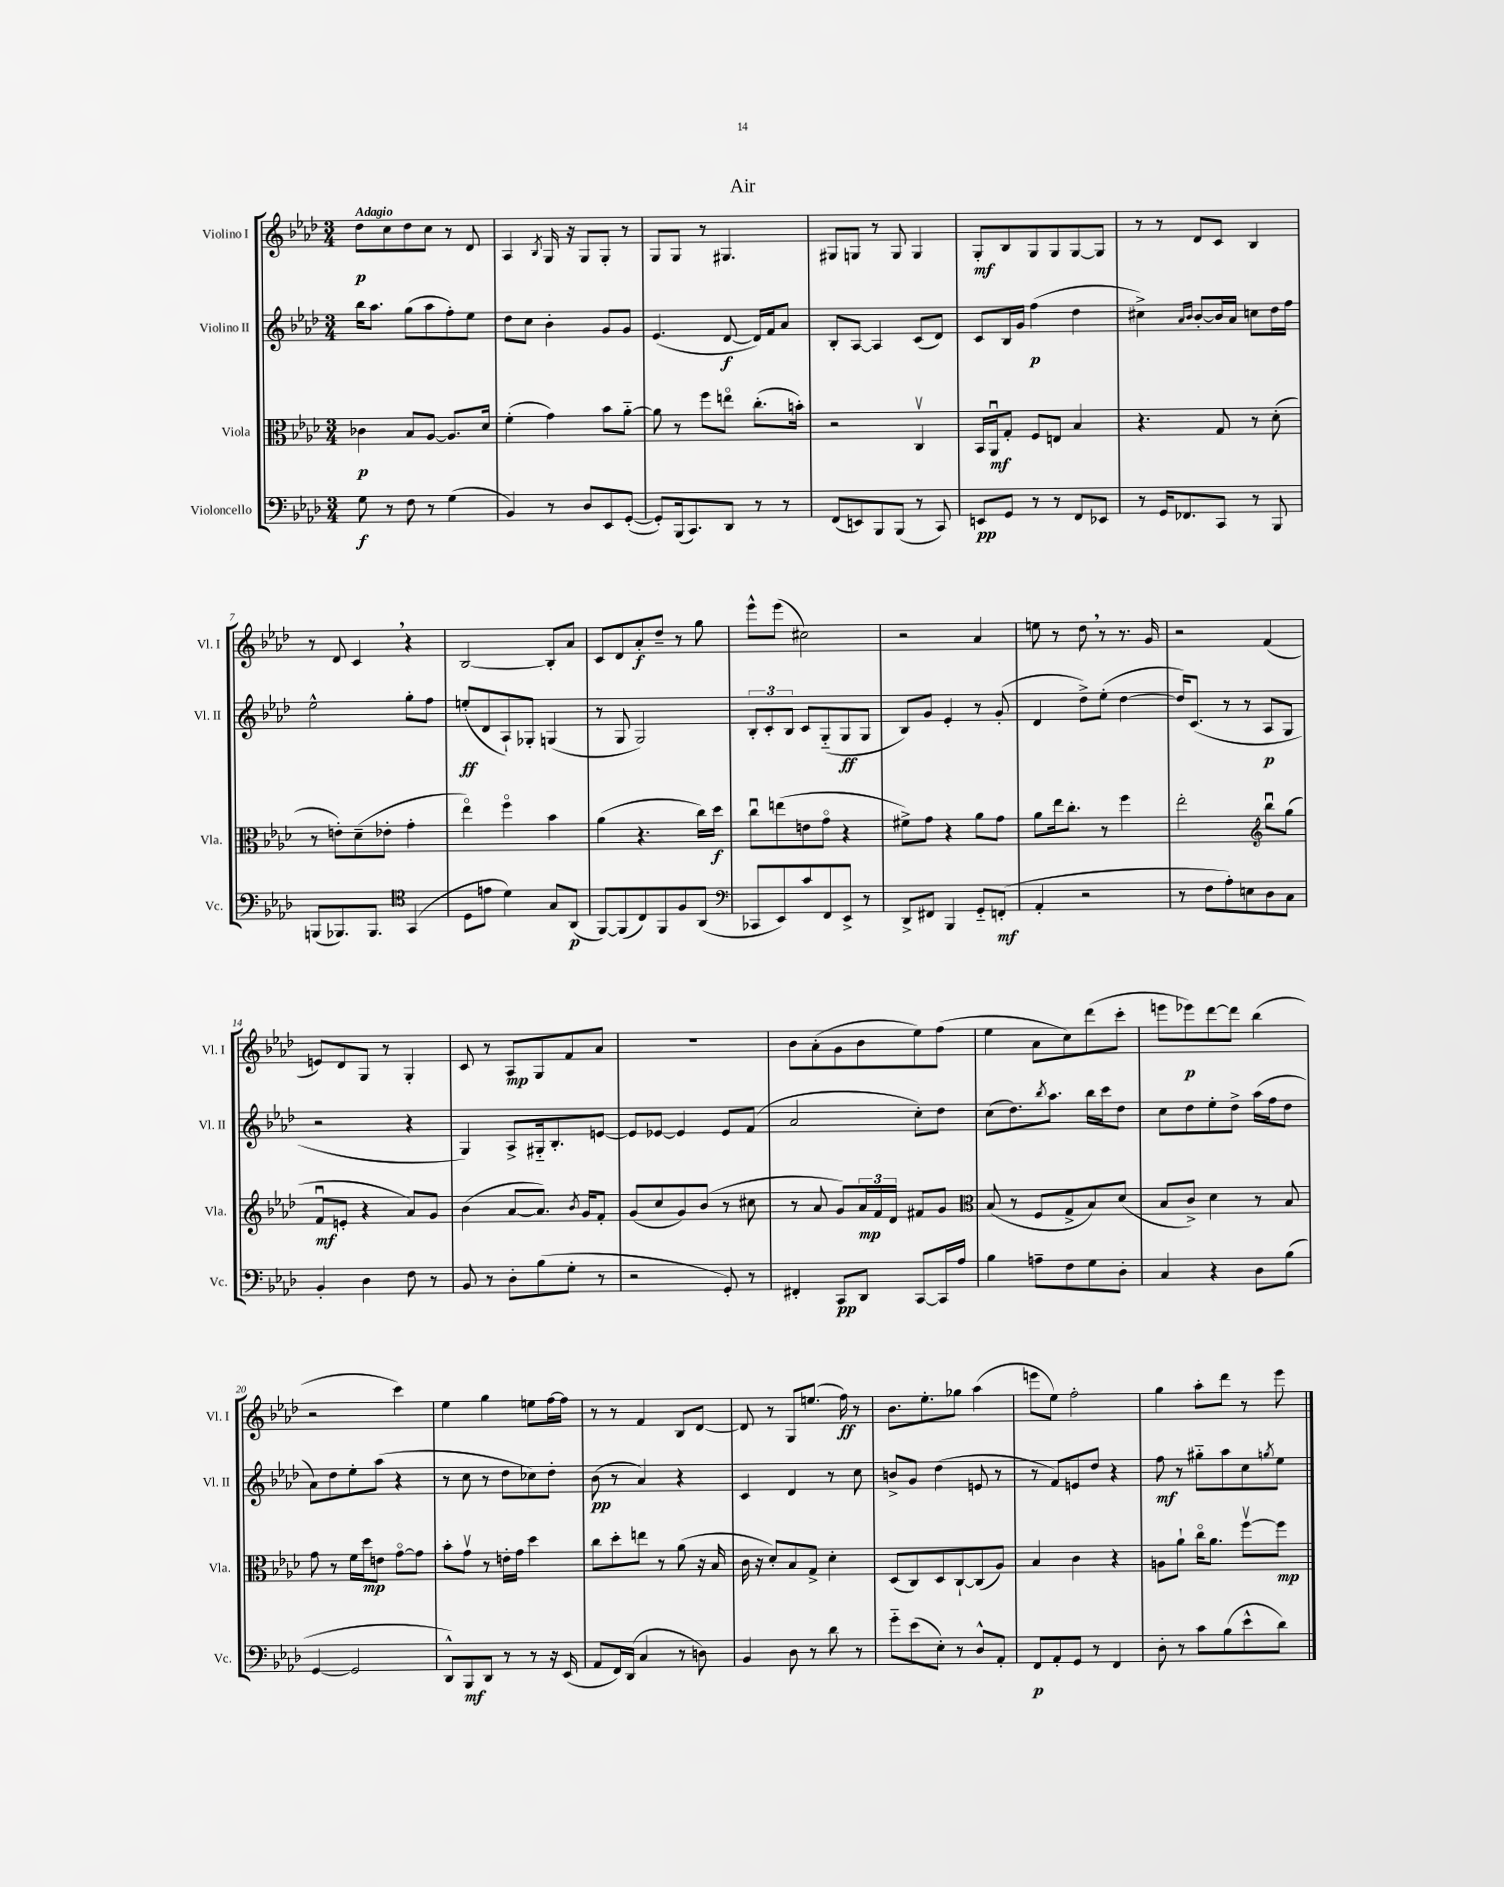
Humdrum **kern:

**kern	**kern	**kern	**kern
*staff4	*staff3	*staff2	*staff1
*clefF4	*clefC3	*clefG2	*clefG2
*k[b-e-a-d-]	*k[b-e-a-d-]	*k[b-e-a-d-]	*k[b-e-a-d-]
*M3/4	*M3/4	*M3/4	*M3/4
8G	4c-	16bb-	8dd-
.	.	8.aa-	.
8r	.	.	8cc
8F	8B-	(8gg	8dd-
8r	[8A-	8aa-	8cc
(4G	8.A-]	8ff')	8r
.	.	8ee-	8d-
.	16d-	.	.
=	=	=	=
4BB-)	(4f'	8dd-	4A-
.	.	8cc	.
.	.	.	8qB-
8r	4g)	4b-'	16G
.	.	.	16r
8D-	.	.	8G
8EE-	8b-	8g	8G'
([8GG'	[8a-'~	8g	8r
=	=	=	=
8GG'])	8a-]	(4.e-	8G
(16BBB-	8r	.	8G
8.CC)	.	.	.
.	8ff	.	8r
8DD-	8eeo	[8d-	4.G#
8r	(8.cc'	16d-])	.
.	.	16f	.
8r	.	8a-	.
.	16b')	.	.
=	=	=	=
(8FF	2r	8B-'	8G#
8EE)	.	[8A-	8G
8BBB-	.	4A-]	8r
(8BBB-	.	.	8G
8r	4Cv	(8c	4G
8CC)	.	8d-)	.
=	=	=	=
8EE	16BB-	8c	8G'
.	16AA-u	.	.
8GG	8G'	16B-	8B-
.	.	16g	.
8r	8F	(4ff	8G
8r	8E	.	8G
8FF	4B-	4dd-	[8G
8EE-	.	.	8G]
=	=	=	=
8r	4.r	4cc#^)	8r
16GG	.	.	8r
8.FF-	.	.	.
.	.	16qqa-	.
.	.	16qqb-	.
.	.	[8b-'	8d-
8CC	8G	16b-]	8c
.	.	16a-	.
8r	8r	8cc	4B-
8BBB-	(8d-'	16dd-	.
.	.	16ff	.
=	=	=	=
(8BBB	8r	2ee-^^	8r
8.BBB-)	8e')	.	8d-
.	(8d-~	.	4c
8.BBB-	.	.	.
.	8e-'	.	.
*clefC4	*	*	*
(4GG	4g'	8gg'	4r
.	.	8ff	.
=	=	=	=
8D-	4ee-o)	(8ee'	[2B-
8e	.	8d-	.
4d-)	4ffo	8A-`)	.
.	.	8G-'	.
8G	4b-	(4G	8B-']
(8AA-	.	.	8a-
=	=	=	=
[8FF)	(4a-	8r	8c
(8FF]	.	8G	8d-
8C)	4.r	2G)	8a-'
8FF	.	.	8dd-~
8F	.	.	8r
(8AA-	16cc)	.	8gg
.	16dd-	.	.
=	=	=	=
*clefF4	*	*	*
8CC-	8ccu	12B-'	8eee-^^
.	.	12c'	.
8EE-)	(8ee	.	(8eee-
.	.	12B-	.
8c	8e	8c	2cc#)
8FF	8go	(8G'~	.
8EE-^	4r	8G	.
8r	.	8G	.
=	=	=	=
8DD-^	8f#^)	8B-)	2r
8FF#	8g	8g	.
4BBB-	4r	4e-'	.
8GG'~	8a-	8r	4a-
(8FF'	8g	(8g'	.
=	=	=	=
4AA-'	8a-	4d-	8ee
.	16ee-	.	8r
.	8.cc'	.	.
2r	.	8dd-^)	8dd-
.	8r	(8ee-'	8r
.	4ff	[4dd-	8.r
.	.	.	16g
=	=	=	=
8r	2ee-'	16dd-])	2r
.	.	(8.c	.
8F	.	.	.
8A-')	.	8r	.
8E	.	8r	.
*	*clefG2	*	*
8D-	8bb-u	8A-	(4f
8C	(8gg	8G	.
=	=	=	=
4BB-'	8fu	2r	8e)
.	8e'	.	8d-
4D-	4r	.	8G
.	.	.	8r
8F	8a-)	4r	4G'
8r	8g	.	.
=	=	=	=
8BB-	(4b-	4G)	8c
8r	.	.	8r
8D-'	[8a-	8A-^	8A-
(8B-	8.a-])	16G#'~	8G
.	.	8.B-'	.
8G'	.	.	8f
.	8qb-	.	.
.	16g	.	.
8r	8f'	[8e	8a-
=	=	=	=
2r	(8g	8e]	2.r
.	8cc	[8e-	.
.	8g)	4e-]	.
.	(8b-	.	.
8GG')	8r	8e-	.
8r	8cc#	(8f	.
=	=	=	=
4FF#'	8r	2a-	8b-
.	8a-	.	(8a-'
8CC	8g)	.	8g
8DD-	24a-	.	8b-
.	24f	.	.
.	24d-	.	.
[8CC	8f#	8cc')	8ee-)
16CC]	8g	8dd-	(8ff
16A-	.	.	.
=	=	=	=
*	*clefC3	*	*
4B-	(8B-	(8cc	4ee-
.	8r	8.dd-)	.
8A~	8F	.	8a-
.	.	8qbb-	.
.	.	8.aa-	.
8F	8G^	.	8cc)
8G	8B-)	16bb-	(8ddd-
.	.	16ccc	.
8D-'	(8d-	8dd-	8ccc'
=	=	=	=
4C	8B-	8cc	8eee
.	8c^)	8dd-	8eee-)
4r	4d-	8ee-'	[8ddd-
.	.	8dd-^	8ddd-]
8D-	8r	(16aa-	(4bb-
.	.	16ff	.
(8B-	8B-	8dd-	.
=	=	=	=
[4GG	8g	8a-)	2r
.	8r	8dd-	.
2GG]	16f	8ee-'	.
.	16dd-	.	.
.	8e	(8aa-	.
.	[8go	4r	4ccc)
.	8g]	.	.
=	=	=	=
8DD-^^)	8b-'	8r	4ee-
8BBB-	8gv	8cc	.
8DD-	8r	8r	4gg
8r	16e'	8dd-	.
.	16g	.	.
8r	4dd-	8cc-)	8ee
16r	.	8dd-'	[16ff
(16EE-	.	.	16ff]
=	=	=	=
8AA-	8cc	(8b-	8r
16FF)	8dd-'	8r	8r
(16DD-	.	.	.
4C	8ee	4a-)	4f
.	8r	.	.
8r	(8a-	4r	8B-
8D)	16r	.	[8d-
.	16B-	.	.
=	=	=	=
4BB-	16c	4c	8d-]
.	16r	.	.
.	8d-')	.	8r
8D-	8B-	4d-	8G
8r	8G^	.	(8.ee
8d-	4d-'	8r	.
.	.	.	16ff)
8r	.	8cc	8r
=	=	=	=
8g'~	(8D-	8b^	8.b-
(8e-	8C)	8g	.
.	.	.	8.ee-'
8E-')	8D-	(4dd-	.
8r	[8C`	.	8gg-
8D-^^	(8C]	8e	(4aa-
8AA-'	8A-)	8r	.
=	=	=	=
8FF	4B-	8r	8eee
8AA-'	.	8f)	8ee-)
8GG	4c	8e	2ff'
8r	.	8dd-	.
4FF	4r	4r	.
=	=	=	=
8D-'	8A	8ff	4gg
8r	8a-`	8r	.
8c	16cco	8gg#'~	8aa-'
.	8.a-	.	.
(8B-	.	8aa-	8ddd-
8e-^^	[8ffv	8cc	8r
.	.	8qgg	.
8d-)	8ff]	8ee-	8eee-
==	==	==	==
*-	*-	*-	*-
